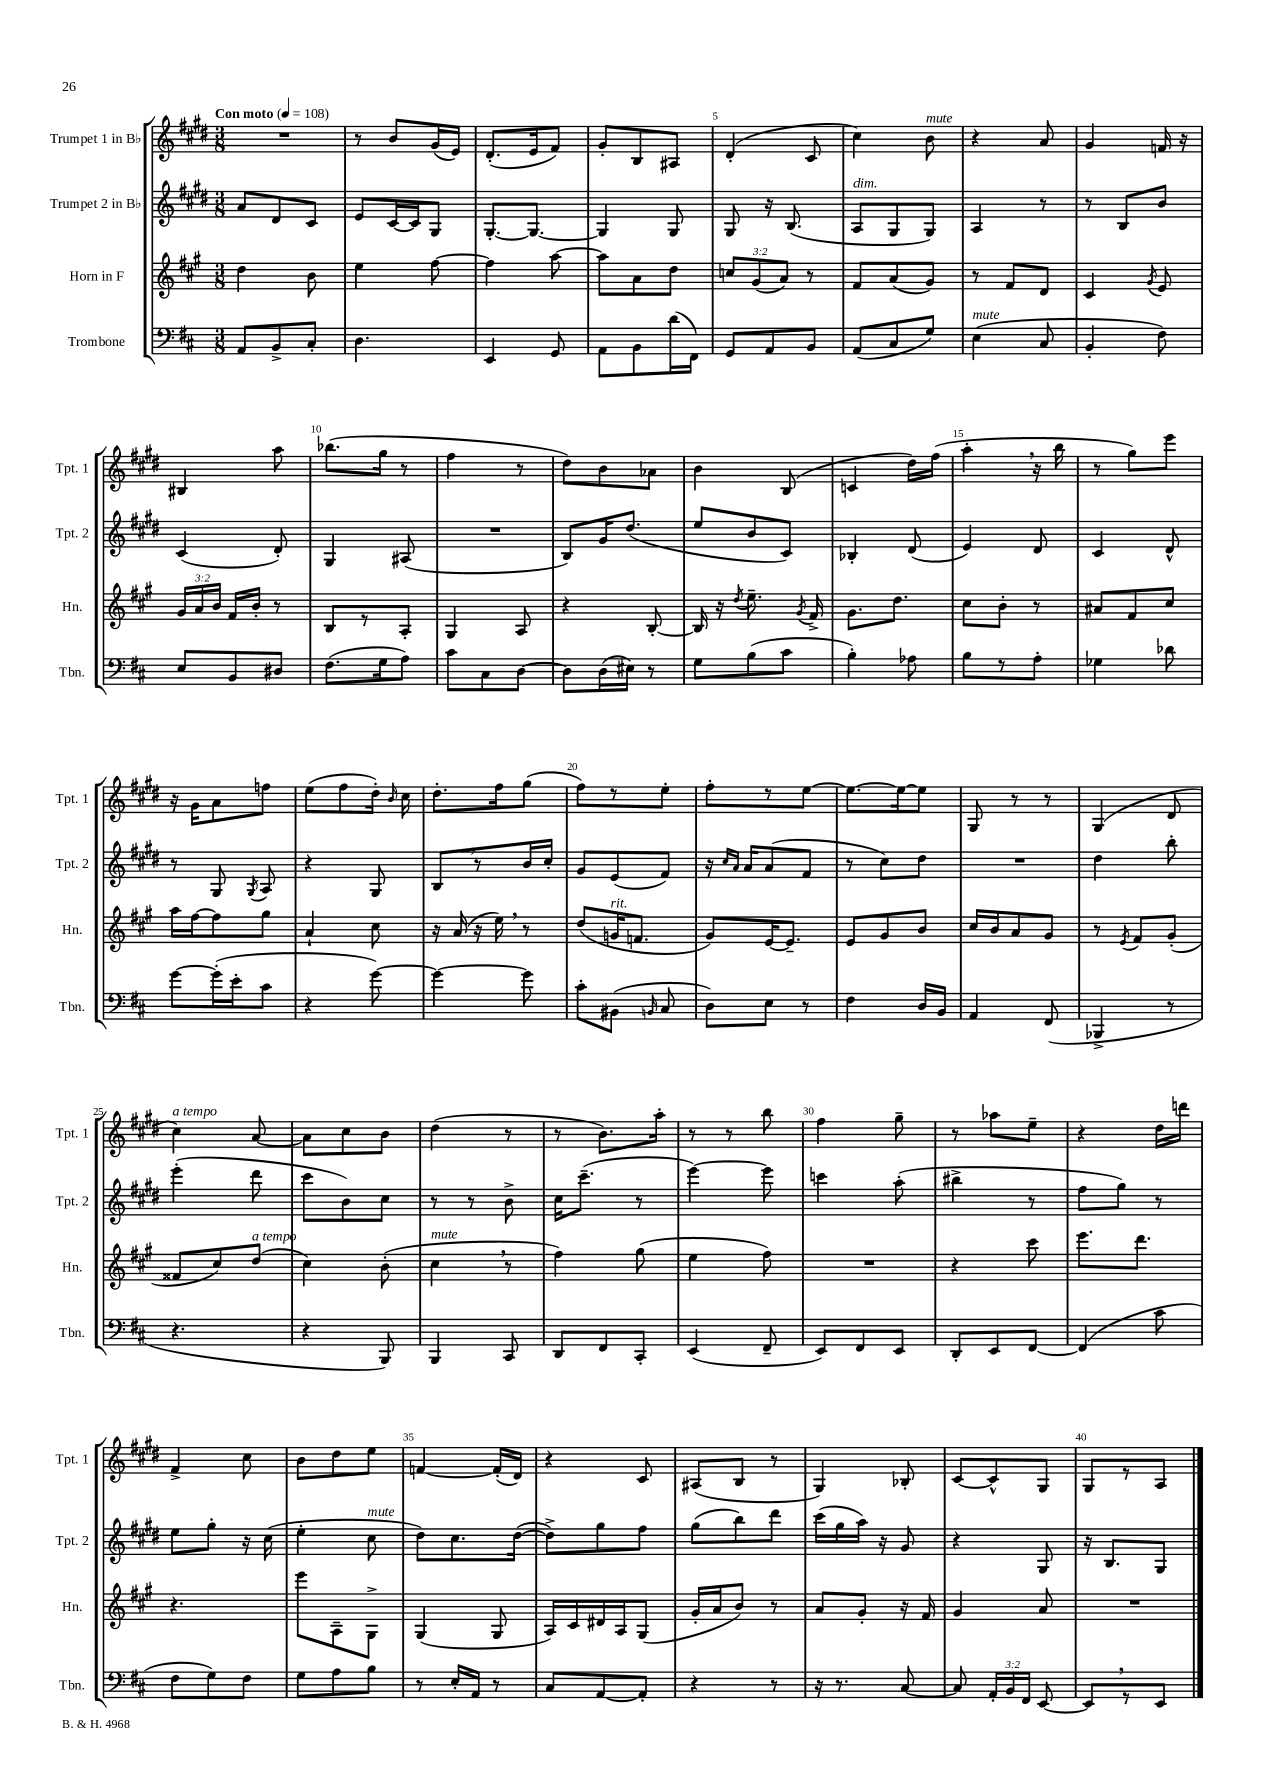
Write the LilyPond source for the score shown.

<<
\new StaffGroup <<
\new Staff = "s0" \with { instrumentName = "Trumpet 1 in Bb" shortInstrumentName = "Tpt. 1" } {
    \clef treble \key e \major \numericTimeSignature \time 3/8 \tempo "Con moto" 4 = 108
    \autoBeamOff R4. |
    r8 b'8[ gis'16( e'16]) |
    dis'8.[-.( e'16 fis'8]) |
    gis'8[-. b8 ais8] |
    dis'4-.( cis'8 |
    cis''4) b'8^\markup { \italic "mute" } |
    r4 a'8 |
    gis'4 f'16 r16 |
    bis4 a''8 |
    bes''8.[( gis''16] r8 |
    fis''4 r8 |
    dis''8[) b'8 aes'8] |
    b'4 b8( |
    c'4 dis''16[) fis''16]( |
    a''4-. \breathe r16 b''16 |
    r8 gis''8[) e'''8] |
    r16 gis'16[ a'8 f''8] |
    e''8[( fis''8 dis''16]-.) \grace { b'16 } cis''16 |
    dis''8.[-. fis''16 gis''8]( |
    fis''8[) r8 e''8]-. |
    fis''8[-. r8 e''8]~ |
    e''8.[~ e''16~ e''8] |
    gis8 r8 r8 |
    gis4( dis'8 |
    cis''4^\markup { \italic "a tempo" }) a'8~ |
    a'8[ cis''8 b'8] |
    dis''4( r8 |
    r8 b'8.[) a''16]-. |
    r8 r8 b''8 |
    fis''4 gis''8-- |
    r8 aes''8[ e''8]-- |
    r4 dis''16[ d'''16] |
    fis'4-> cis''8 |
    b'8[ dis''8 e''8] |
    f'4~ f'16[-.( dis'16]) |
    r4 cis'8 |
    ais8[( b8] r8 |
    gis4) bes8-. |
    cis'8[~ cis'8-^ gis8] |
    gis8[ r8 a8] \bar "|." |
}
\new Staff = "s1" \with { instrumentName = "Trumpet 2 in Bb" shortInstrumentName = "Tpt. 2" } {
    \clef treble \key e \major \numericTimeSignature \time 3/8
    \autoBeamOff a'8[ dis'8 cis'8] |
    e'8[ cis'16~ cis'16 gis8] |
    gis8.[~-. gis8.]~ |
    gis4 gis8 |
    gis8 r16 b8.( |
    a8[^\markup { \italic "dim." } gis8 gis8]) |
    a4 r8 |
    r8 b8[ b'8] |
    cis'4( dis'8-.) |
    gis4 ais8( |
    R4. |
    b8[) gis'16 dis''8.]( |
    e''8[ b'8 cis'8]) |
    bes4-. dis'8( |
    e'4) dis'8 |
    cis'4 dis'8-^ |
    r8 gis8 \acciaccatura { gis8 } a8 |
    r4 gis8 |
    b8[ \breathe r8 b'16 cis''16]-. |
    gis'8[ e'8( fis'8]) |
    r16 \grace { cis''16[ a'16] } a'16[ a'8( fis'8] |
    r8 cis''8[) dis''8] |
    R4. |
    dis''4 b''8-. |
    e'''4-.( dis'''8 |
    cis'''8[ b'8) cis''8] |
    r8 r8 b'8-> |
    cis''16[ cis'''8.]--( r8 |
    e'''4~) e'''8 |
    c'''4 a''8-.( |
    bis''4-> r8 |
    fis''8[ gis''8]) r8 |
    e''8[ gis''8]-. r16 cis''16( |
    e''4-. cis''8^\markup { \italic "mute" } |
    dis''8[) cis''8. dis''16]~( |
    dis''8[->) gis''8 fis''8] |
    gis''8[( b''8) dis'''8] |
    cis'''16[( gis''16 a''16]) r16 gis'8 |
    r4 gis8 |
    r16 b8.[ gis8] \bar "|." |
}
\new Staff = "s2" \with { instrumentName = "Horn in F" shortInstrumentName = "Hn." } {
    \clef treble \key a \major \numericTimeSignature \time 3/8 \override Staff.TupletNumber.text = #tuplet-number::calc-fraction-text
    \autoBeamOff d''4 b'8 |
    e''4 fis''8~ |
    fis''4 a''8~ |
    a''8[ a'8 d''8] |
    \tuplet 3/2 { c''8[ gis'8( a'8]) } r8 |
    fis'8[ a'8( gis'8]) |
    r8 fis'8[ d'8] |
    cis'4 \acciaccatura { gis'8 } e'8 |
    \tuplet 3/2 { gis'16[ a'16 b'16] } fis'16[ b'16]-. r8 |
    b8[ r8 a8]-. |
    gis4 a8 |
    r4 b8~-. |
    b16 r16 \acciaccatura { d''8 } e''8.-- \acciaccatura { gis'8 } fis'16-> |
    gis'8.[ d''8.] |
    cis''8[ b'8]-. r8 |
    ais'8[ fis'8 cis''8] |
    a''16[ fis''16~ fis''8 gis''8] |
    a'4-! cis''8 |
    r16 a'16( r16 e''16) \breathe r8 |
    d''8[( g'16^\markup { \italic "rit." } f'8.] |
    gis'8[) e'16~ e'8.]-- |
    e'8[ gis'8 b'8] |
    cis''16[ b'16 a'8 gis'8] |
    r8 \acciaccatura { e'8 } fis'8[ gis'8]-.( |
    fisis'8[ cis''8) d''8]^\markup { \italic "a tempo" }( |
    cis''4) b'8-.( |
    cis''4^\markup { \italic "mute" } \breathe r8 |
    fis''4) gis''8( |
    e''4 fis''8) |
    R4. |
    r4 cis'''8 |
    e'''8.[ d'''8.] |
    r4. |
    e'''8[ a8-- gis8]-> |
    gis4( gis8 |
    a16[) cis'16 dis'16 a16 gis8]( |
    gis'16[-. a'16 b'8]) r8 |
    a'8[ gis'8]-. r16 fis'16 |
    gis'4 a'8 |
    R4. \bar "|." |
}
\new Staff = "s3" \with { instrumentName = "Trombone" shortInstrumentName = "Tbn." } {
    \clef bass \key d \major \numericTimeSignature \time 3/8 \override Staff.TupletNumber.text = #tuplet-number::calc-fraction-text
    \autoBeamOff a,8[ b,8-> cis8]-. |
    d4. |
    e,4 g,8 |
    a,8[ b,8 d'16( fis,16]) |
    g,8[ a,8 b,8] |
    a,8[( cis8 g8]) |
    e4^\markup { \italic "mute" }( cis8 |
    b,4-. fis8) |
    e8[ b,8 dis8] |
    fis8.[( g16 a8]) |
    cis'8[ cis8 d8]~ |
    d8[ d16( eis16]) r8 |
    g8[ b8( cis'8] |
    b4-.) aes8 |
    b8[ r8 a8]-. |
    ges4 des'8 |
    g'8[~ g'16-.( e'16-. cis'8] |
    r4 g'8~) |
    g'4~ g'8 |
    cis'8[-. bis,8]( \grace { b,16 } cis8 |
    d8[) e8] r8 |
    fis4 d16[ b,16] |
    a,4 fis,8( |
    bes,,4-> r8 |
    r4. |
    r4 b,,8) |
    b,,4 cis,8 |
    d,8[ fis,8 cis,8]-. |
    e,4( fis,8-- |
    e,8[) fis,8 e,8] |
    d,8[-. e,8 fis,8]~ |
    fis,4( cis'8 |
    fis8[ g8) fis8] |
    g8[ a8 b8] |
    r8 e16[-. a,16] r8 |
    cis8[ a,8~ a,8]-. |
    r4 r8 |
    r16 r8. cis8~ |
    cis8 \tuplet 3/2 { a,16[-. b,16 fis,16] } e,8~ |
    e,8[ \breathe r8 e,8] \bar "|." |
}
>>
>>
\layout { \context { \Score \override BarNumber.break-visibility = ##(#f #t #t) barNumberVisibility = #(every-nth-bar-number-visible 5) } }
